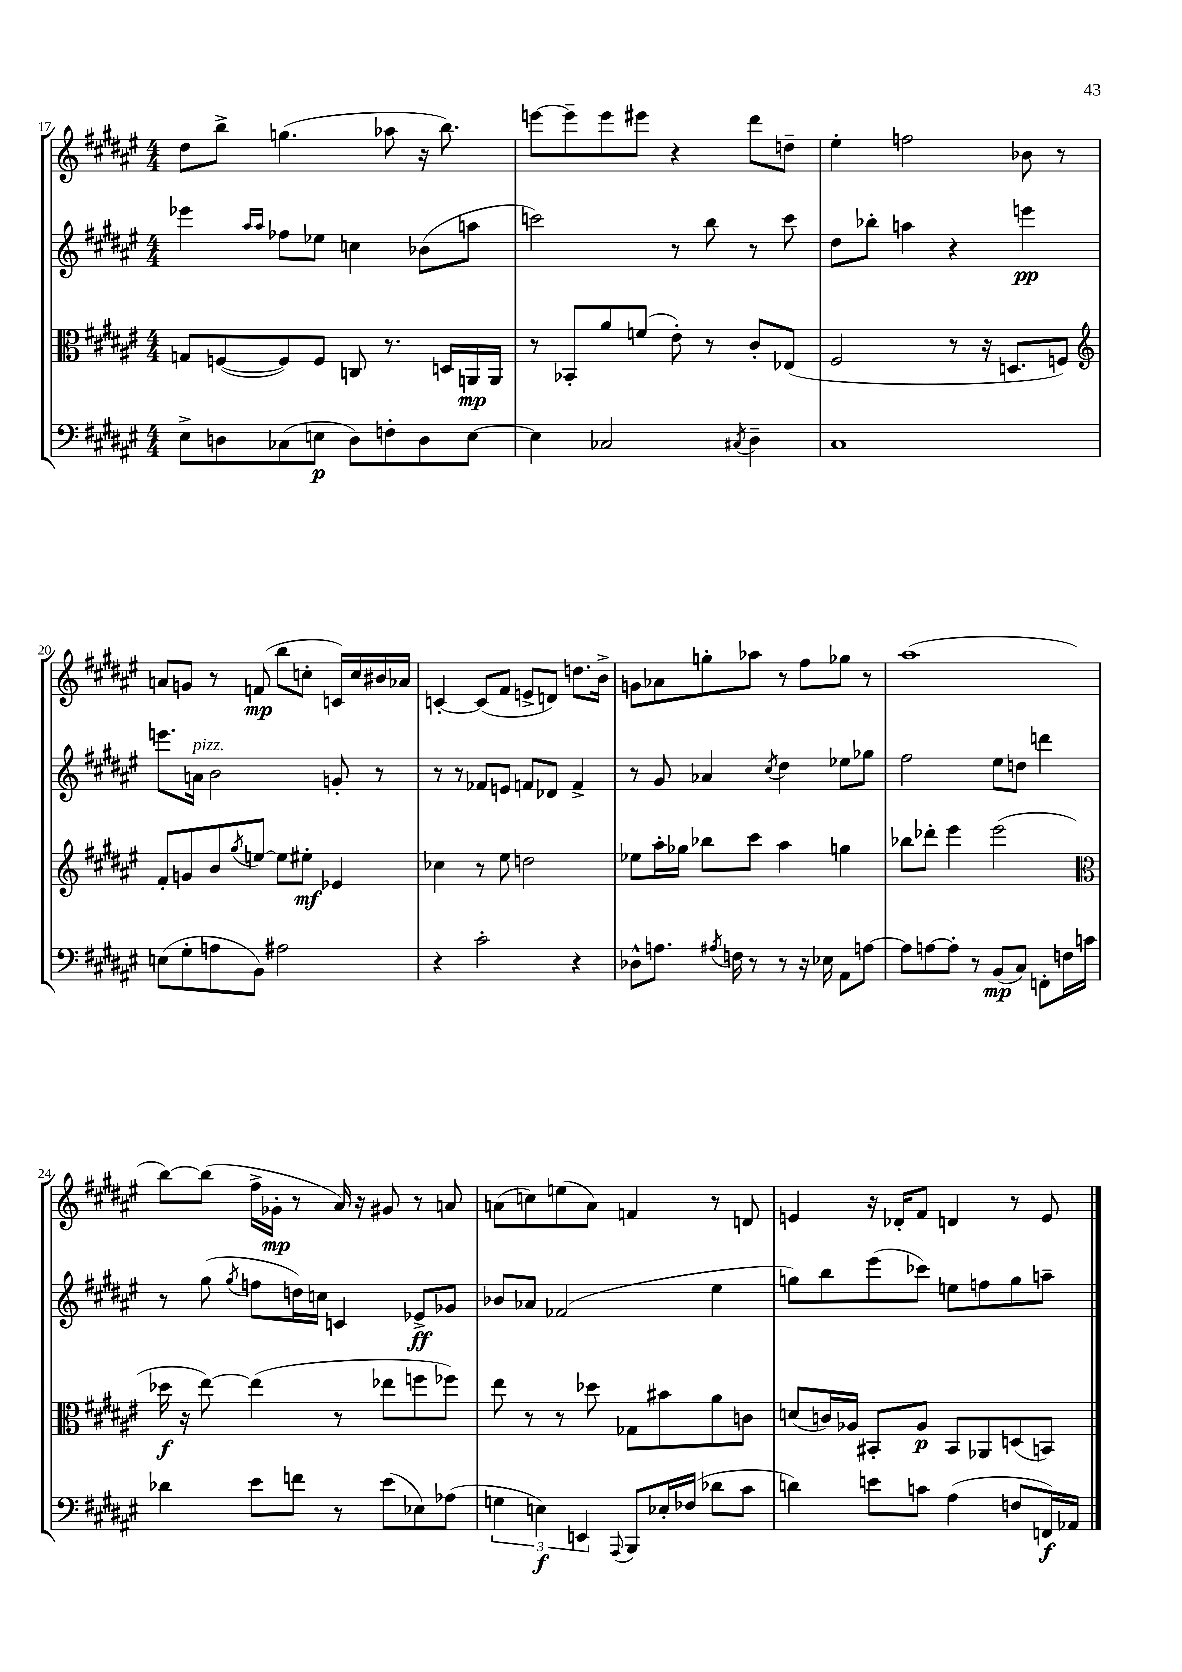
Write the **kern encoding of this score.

**kern	**kern	**kern	**kern
*staff4	*staff3	*staff2	*staff1
*clefF4	*clefC3	*clefG2	*clefG2
*k[f#c#g#d#a#e#]	*k[f#c#g#d#a#e#]	*k[f#c#g#d#a#e#]	*k[f#c#g#d#a#e#]
*M4/4	*M4/4	*M4/4	*M4/4
8E#^\L	8G/L	4eee-\	8dd#\L
8D\	([8F/	.	8bb^\J
.	.	16qqaa#/LL	.
.	.	16qqaa#/JJ	.
(8C-\	8F/])	8ff-\L	(4.gg\
8E\J	8F/J	8ee-\J	.
8D\L)	8C/	4cc\	.
8F'\	8.r	.	8aa-\
8D\	.	(8b-\L	16r
.	16D/LL	.	8.bb\)
[8E\J	16AA/	8aa\J	.
.	16AA/JJ	.	.
=	=	=	=
4E\]	8r	2ccc\)	[8eee\L
.	8BB-'/L	.	8eee~\]
2C-/	8a#/	.	8eee\
.	(8f/J	.	8eee#\J
.	8e#'\)	8r	4r
.	8r	8bb\	.
8qC#/	.	.	.
4D#~\	8c#'/L	8r	8ddd#\L
.	(8E-/J	8ccc\	8dd~\J
=	=	=	=
1C#	2F#/	8dd#\L	4ee#'\
.	.	8bb-'\J	.
.	.	4aa\	2ff\
.	8r	4r	.
.	16r	.	.
.	8.D/L	.	.
.	.	4eee\	8b-\
.	8F/J)	.	8r
=	=	=	=
*	*clefG2	*	*
(8E\L	8f#'/L	8.eee\L	8a/L
8G#'\	8g/	.	8g/J
.	.	16a\Jk	.
8A\	8b/	2b\	8r
.	8qgg#/	.	.
8BB\J)	[8ee/J	.	(8f/
2A#\	8ee\]L	.	8bb\L
.	8ee#'\J	.	8cc'\J
.	4e-/	8g'/	16c/LL)
.	.	.	16cc/
.	.	8r	16b#/
.	.	.	16a-/JJ
=	=	=	=
4r	4cc-\	8r	[4c'/
.	.	8r	.
2c#'\	8r	8f-/L	(8c/]L
.	8ee#\	8e/J	8f#/J
.	2dd\	8f/L	8e^/L
.	.	8d-/J	8d/J)
4r	.	4f^/	8.dd\L
.	.	.	16b^\Jk
=	=	=	=
8D-^^\L	8ee-\L	8r	8g\L
8.A\J	16aa#'\L	8g#/	8a-\
.	16gg-\JJ	.	.
.	8bb-\L	4a-/	8gg'\
8qA#/	.	.	.
16F\	.	.	.
8r	8ccc#\J	.	8aa-\J
.	.	8qcc#/	.
8r	4aa#\	4dd#\	8r
16r	.	.	8ff#\L
16E-\	.	.	.
8AA#\L	4gg\	8ee-\L	8gg-\J
[8A\J	.	8gg-\J	8r
=	=	=	=
8A\]L	8bb-\L	2ff#\	(1aa#
[8A\	8ddd-'\J	.	.
8A'\]J	4eee#\	.	.
8r	.	.	.
(8BB/L	(2eee#\	8ee#\L	.
8C#/J)	.	8dd\J	.
8FF'\L	.	4ddd\	.
16F\L	.	.	.
16c\JJ	.	.	.
=	=	=	=
*	*clefC3	*	*
4d-\	16dd-\	8r	[8bb\L)
.	16r	.	.
.	[8ee#\)	(8gg#\	(8bb\]J
.	.	8qgg#/	.
8e#\L	(4ee#\]	8ff\L	16ff#^\LL
.	.	.	16g-'\JJ
8f\J	.	16dd\L)	8r
.	.	16cc\JJ	.
8r	8r	4c/	16a#/)
.	.	.	16r
(8e#\L	8ee-\L	.	8g#/
8E-\)	8ff\	8e-^/L	8r
(8A-\J	8ff-\J)	8g-/J	8a/
=	=	=	=
6G\	8ee#\	8b-/L	(8a\L
.	8r	8a-/J	8cc\)
6E\)	.	.	.
.	8r	(2f-/	(8ee\
6EE/	.	.	.
.	8dd-\	.	8a\J)
8qqAAA#/	.	.	.
8BBB/L	8G-\L	.	4f/
16E-'/L	8b#\	.	.
(16F-/JJ	.	.	.
8d-\L	8a#\	4ee#\	8r
8c#\J	8c\J	.	8d/
=	=	=	=
4d\)	(8d/L	8gg\L)	4e/
.	16c/L)	8bb\	.
.	16A-/JJ	.	.
8e\L	8BB#'/L	(8eee#\	16r
.	.	.	16d-'/LK
8c\J	8A-/J	8ccc-\J)	8f#/J
(4A#\	8BB#/L	8ee\L	4d/
.	8AA-/	8ff\	.
8F/L	(8D/	8gg\	8r
16FF/L)	8BB/J)	8aa~\J	8e/
16AA-/JJ	.	.	.
==	==	==	==
*-	*-	*-	*-
